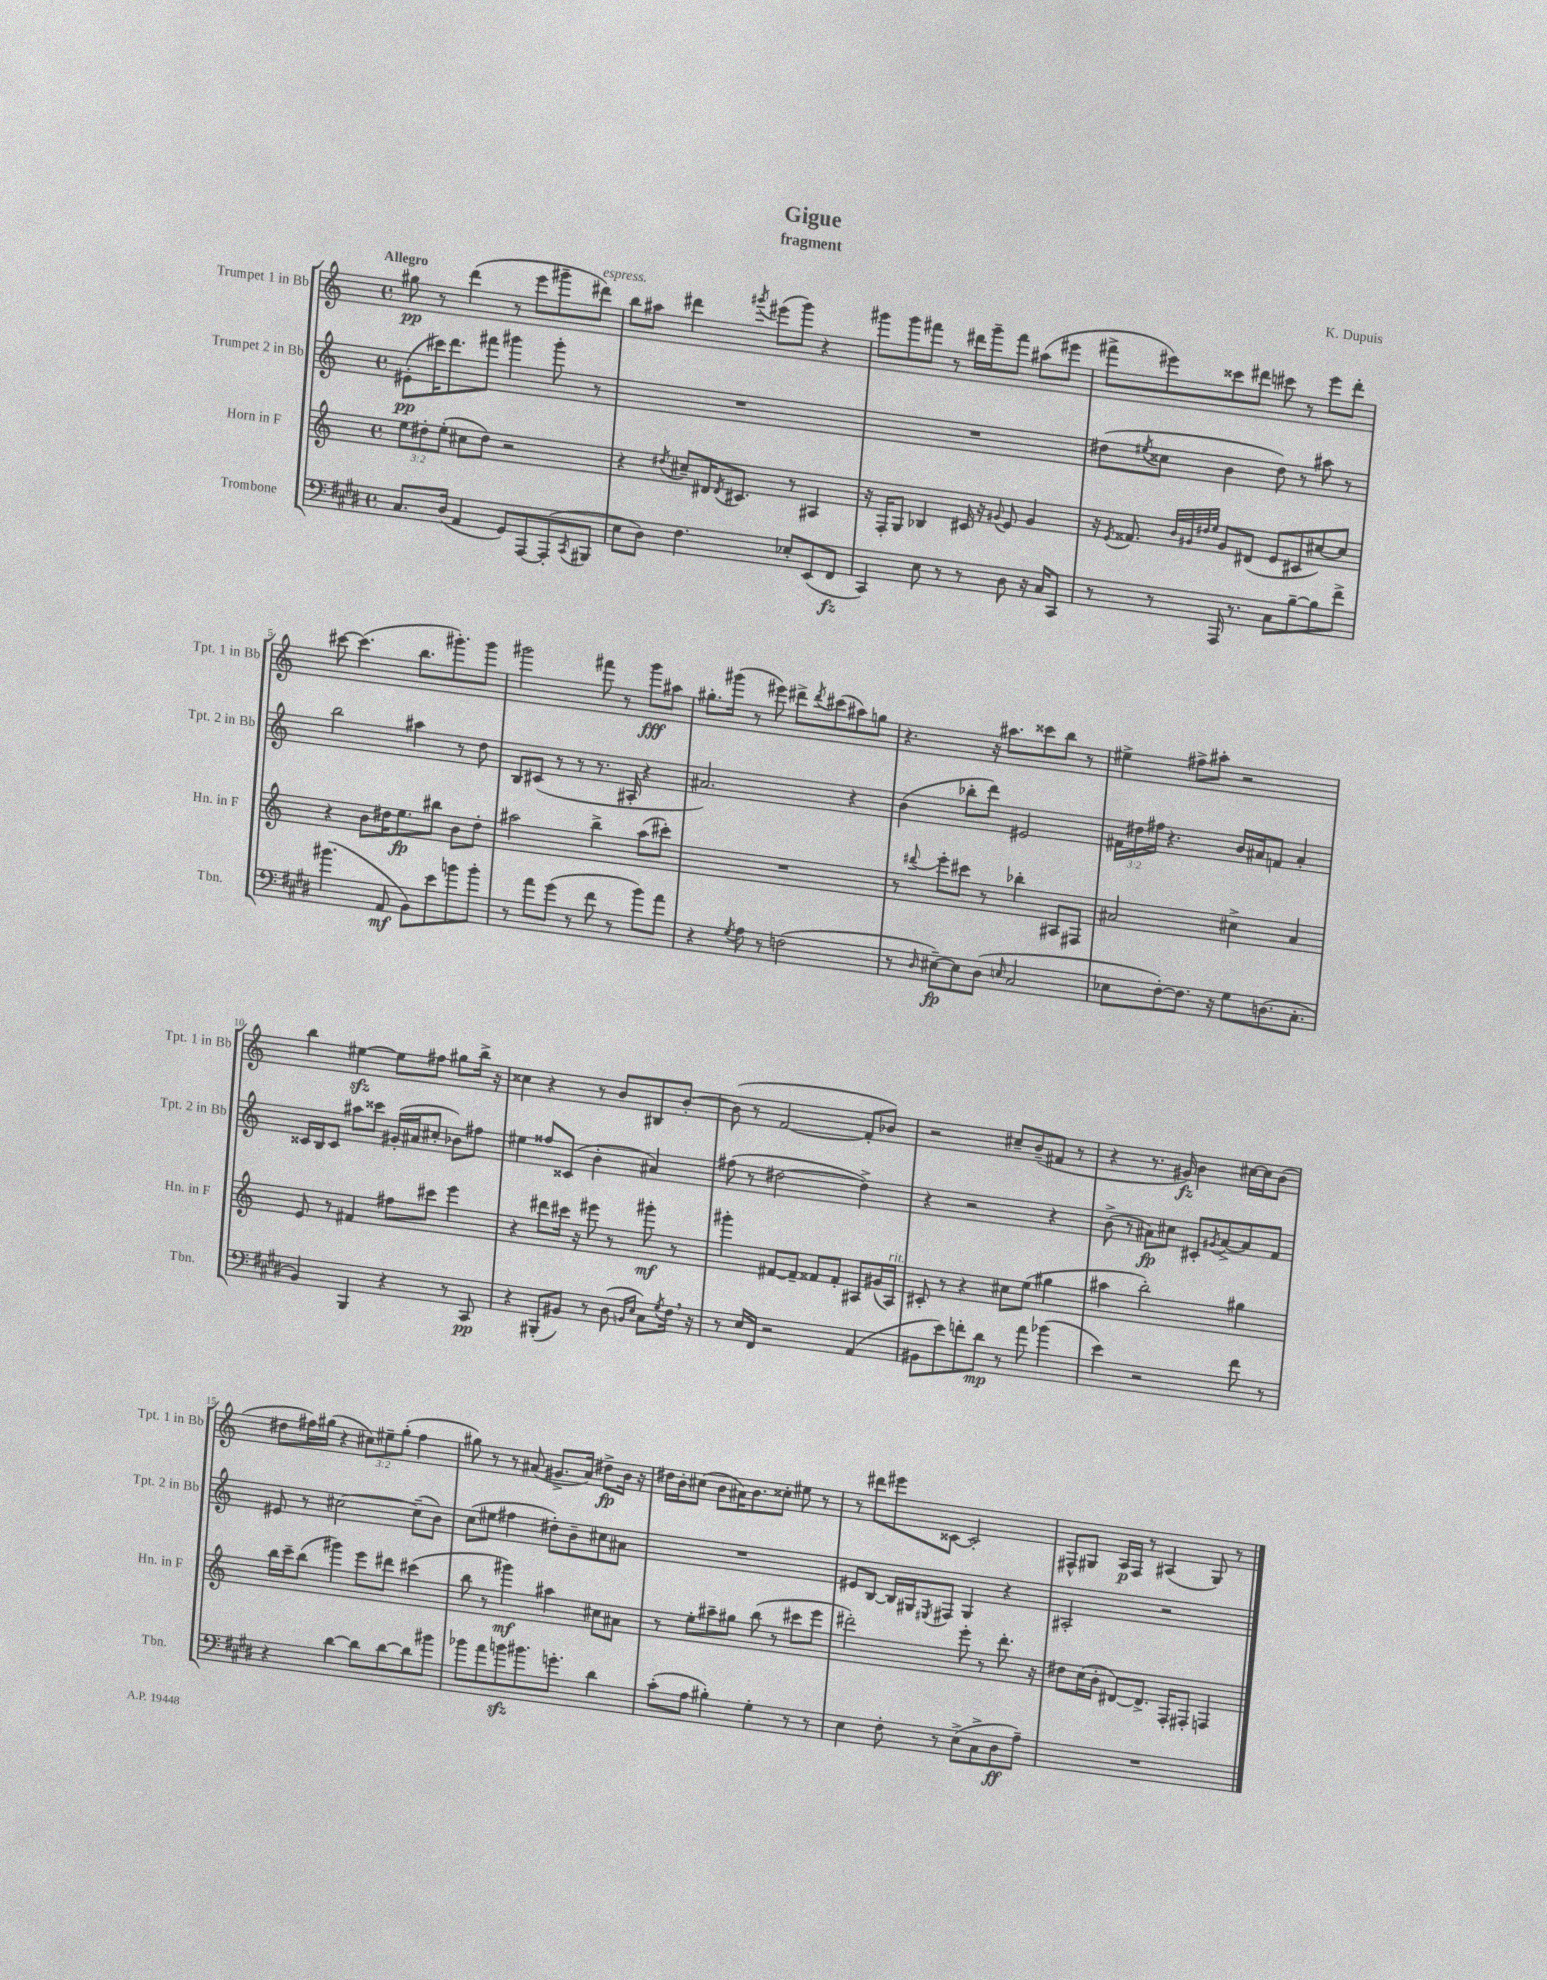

**kern	**kern	**kern	**kern
*staff4	*staff3	*staff2	*staff1
*clefF4	*clefG2	*clefG2	*clefG2
*k[f#c#g#d#]	*k[]	*k[]	*k[]
*M4/4	*M4/4	*M4/4	*M4/4
*met(c)	*met(c)	*met(c)	*met(c)
8.C#	12ee	(8e#'	8gg#
.	12dd#'	.	.
.	.	16ccc#)	8r
.	(12ee'	.	.
(16D#	.	8.ddd	.
4AA	8cc#	.	(4ddd
.	8dd#)	8fff#	.
8GG#)	2r	4ggg#	8r
[8AAA	.	.	8eee
(8AAA']	.	8ggg#'	8ggg#~
8qCC#	.	.	.
8BBB#	.	8r	8ddd#)
=	=	=	=
8E	4r	1r	8bb
8D#)	.	.	8aa#
.	8qdd#	.	.
4.F#	8cc#~	.	4ddd#
.	16d#	.	.
.	8qd#	.	.
.	8.c#	.	.
.	.	.	8qggg#
.	.	.	(8eee#
8E-'	8r	.	8ggg#)
(8EE	4A#	.	4r
8FF#	.	.	.
=	=	=	=
4CC#)	16r	1r	8ggg#
.	16F'	.	.
.	8G	.	8ggg#
8E	4B-	.	8fff#
8r	.	.	8r
8r	16c#	.	16ddd#
.	16r	.	16ggg#~
.	8qqg#	.	.
8D#	8e	.	8fff#
16r	4g#	.	(8aa#
16C#	.	.	.
8CC#	.	.	8eee#
=	=	=	=
8r	16r	(8dd#	8fff#^
.	8qe	.	.
.	8.f##	.	.
.	.	8qee#	.
8r	.	8cc##	8eee#)
.	32qqb	.	.
.	32qqg#	.	.
.	32qqdd#	.	.
.	32qqee	.	.
16AAA	8g#	4b	8ccc##
8.r	.	.	.
.	(8d#	.	8ddd#
8C#	8e	8dd#)	8ccc#
[8B~	8c#	8r	8r
8B]	[8cc#)	8aa#	8eee#
8f#^	8cc#]	8r	8ddd#'
=	=	=	=
(4.b#	4r	2bb	[8ccc#
.	.	.	(4.ccc#]
.	8b	.	.
8AA	16dd#	.	.
.	8.ee	.	.
8BB)	.	4aa#	8.bb
8e	8bb#	.	.
.	.	.	8.ggg#')
8b	8b	8r	.
8b'	8dd#'	8dd	8ggg#
=	=	=	=
8r	2aa#	8B	2ggg#
8a	.	(8c#	.
(8g#	.	8r	.
8r	.	8r	.
8f#	4bb^	8.r	8fff#
8r	.	.	8r
.	.	16A#'	.
8b)	(8aa#	4r	8ggg#
8a	8ccc#')	.	8aa#
=	=	=	=
4r	1r	2.a#)	8.gg#'
.	.	.	(16ggg#
8qG#	.	.	.
8A	.	.	8r
8r	.	.	8eee#)
(2F	.	.	8ddd#^
.	.	.	8qddd#
.	.	.	(8ccc#
.	.	4r	8aa#)
.	.	.	8gg
=	=	=	=
8r	8r	(4b	4.r
16qqD#	8qqddd#	.	.
[8E#~)	8eee'	.	.
8E#]	8ccc#	8bb-'	.
(8D#	8r	8ddd)	16r
.	.	.	8.aa#
16qqE	.	.	.
2C#	4bb-'	2e#	.
.	.	.	8ccc##
.	8A#	.	8bb
.	8F#	.	8r
=	=	=	=
8E-	2a#	24f#	4ee#^
.	.	24dd#	.
.	.	24ff#	.
[8F#')	.	4.r	.
8.F#]	.	.	8ff#^
.	.	.	8aa#'
16r	.	.	.
8G#	4cc#^	16b	2r
.	.	16a#	.
(8.D	.	8f	.
.	4a#	4a#'	.
8.C#'	.	.	.
=	=	=	=
4BB)	8e	16c##	4bb
.	.	16B	.
.	8r	8c##	.
4BBB	4f#	8aa#	[4ee#
.	.	8ccc##	.
4r	8ff#	(16g#'	8ee#]
.	.	16a#	.
.	8ccc#	8cc#'	8ff#
8r	4eee	8b-)	8gg#
8CC#	.	8ff#	16bb^
.	.	.	16r
=	=	=	=
4r	4r	4ee#	4cc##
(8BBB#'	8ddd#	8ff##	4r
8BB#)	16ccc#	(8c##	.
.	16r	.	.
8r	8eee#	4b'	8r
(8D#	8r	.	8b
16qqBB	.	.	.
16qqE	.	.	.
8C#)	8ggg#'	4a#)	8B#
8qG#	.	.	.
16F#	8r	.	[8b'
16r	.	.	.
=	=	=	=
8r	4ggg#'	(8ff#	(8b]
16E	.	8r	8r
16FF#	.	.	.
2r	[8f#	[2dd#	[2f
.	8f#~]	.	.
.	8f##	.	.
.	8f##'	.	.
(4AA	8A#	4dd#^])	8f']
.	(16g#	.	8b-)
.	16A#)	.	.
=	=	=	=
8BB#	8c#'	4r	2r
8e)	8r	.	.
8f'	4r	2r	.
8d#	.	.	.
8r	8cc#	.	8cc#~
8a	(8ee	.	(8b~
(4b-	4gg#	4r	8f#
.	.	.	8r
=	=	=	=
4e)	4aa#	(8b^	4r
.	.	8r	.
2r	2bb')	8a#)	8.r
.	.	8cc#	.
.	.	.	16g#)
.	.	8c#'	4b
.	.	8qg#	.
.	.	[8a#^	.
8f#	4gg#	8a#]	[16cc#
.	.	.	16cc#]
8r	.	8f	(8b
=	=	=	=
4r	16bb	8e#	8dd#
.	16ccc~	.	.
.	(8bb	8r	16ff#)
.	.	.	(16gg#
[4d#	4ggg#)	[2cc#	4r
8d#]	8eee	.	12cc#)
.	.	.	12ee#~
[8d#	8ddd#	.	.
.	.	.	(12gg#'
8d#]	(4ccc#	(8cc#~]	4ff#
8b#	.	8b)	.
=	=	=	=
8b-	8bb	(8cc	8gg#)
8a	8r	8ee#	8r
8b	4ggg#)	4ff#	8r
8.b#	.	.	(8a#
.	4aa#	8dd#')	8.g#^
8.g'	.	.	.
.	.	8b~	.
.	.	.	16a#)
4d#	8cc#	8cc#	8dd#^
.	8a#	8a#	16b
.	.	.	16r
=	=	=	=
(8c#'	8r	1r	16dd#
.	.	.	16b'
8A	8ee'	.	(8cc#
4B#')	8aa#~	.	8b
.	8gg#	.	16a#)
.	.	.	8.b
4G#'	(8bb	.	.
.	8r	.	8cc##'
8r	8ccc#	.	8ee#
8r	8eee	.	8r
=	=	=	=
4E	2ddd#')	8e#	8r
.	.	[8B	8ddd#
8F#'	.	16B]	8eee#
.	.	16G#	.
.	.	8qE#	.
8r	.	8F#	[8c##
(8E^	8eee'	4G#	2c##']
8C#^	8r	.	.
8D#	8.ddd#'	4r	.
8A~)	.	.	.
.	16r	.	.
=	=	=	=
1r	8dd#	2A#'	8F#^^
.	(16cc	.	8G#
.	16b'	.	.
.	[8d#)	.	16A
.	.	.	16F#
.	8.d#^]	.	8r
.	.	2r	(4A#
.	16F'	.	.
.	8F#'	.	.
.	4F	.	8G#)
.	.	.	8r
==	==	==	==
*-	*-	*-	*-
